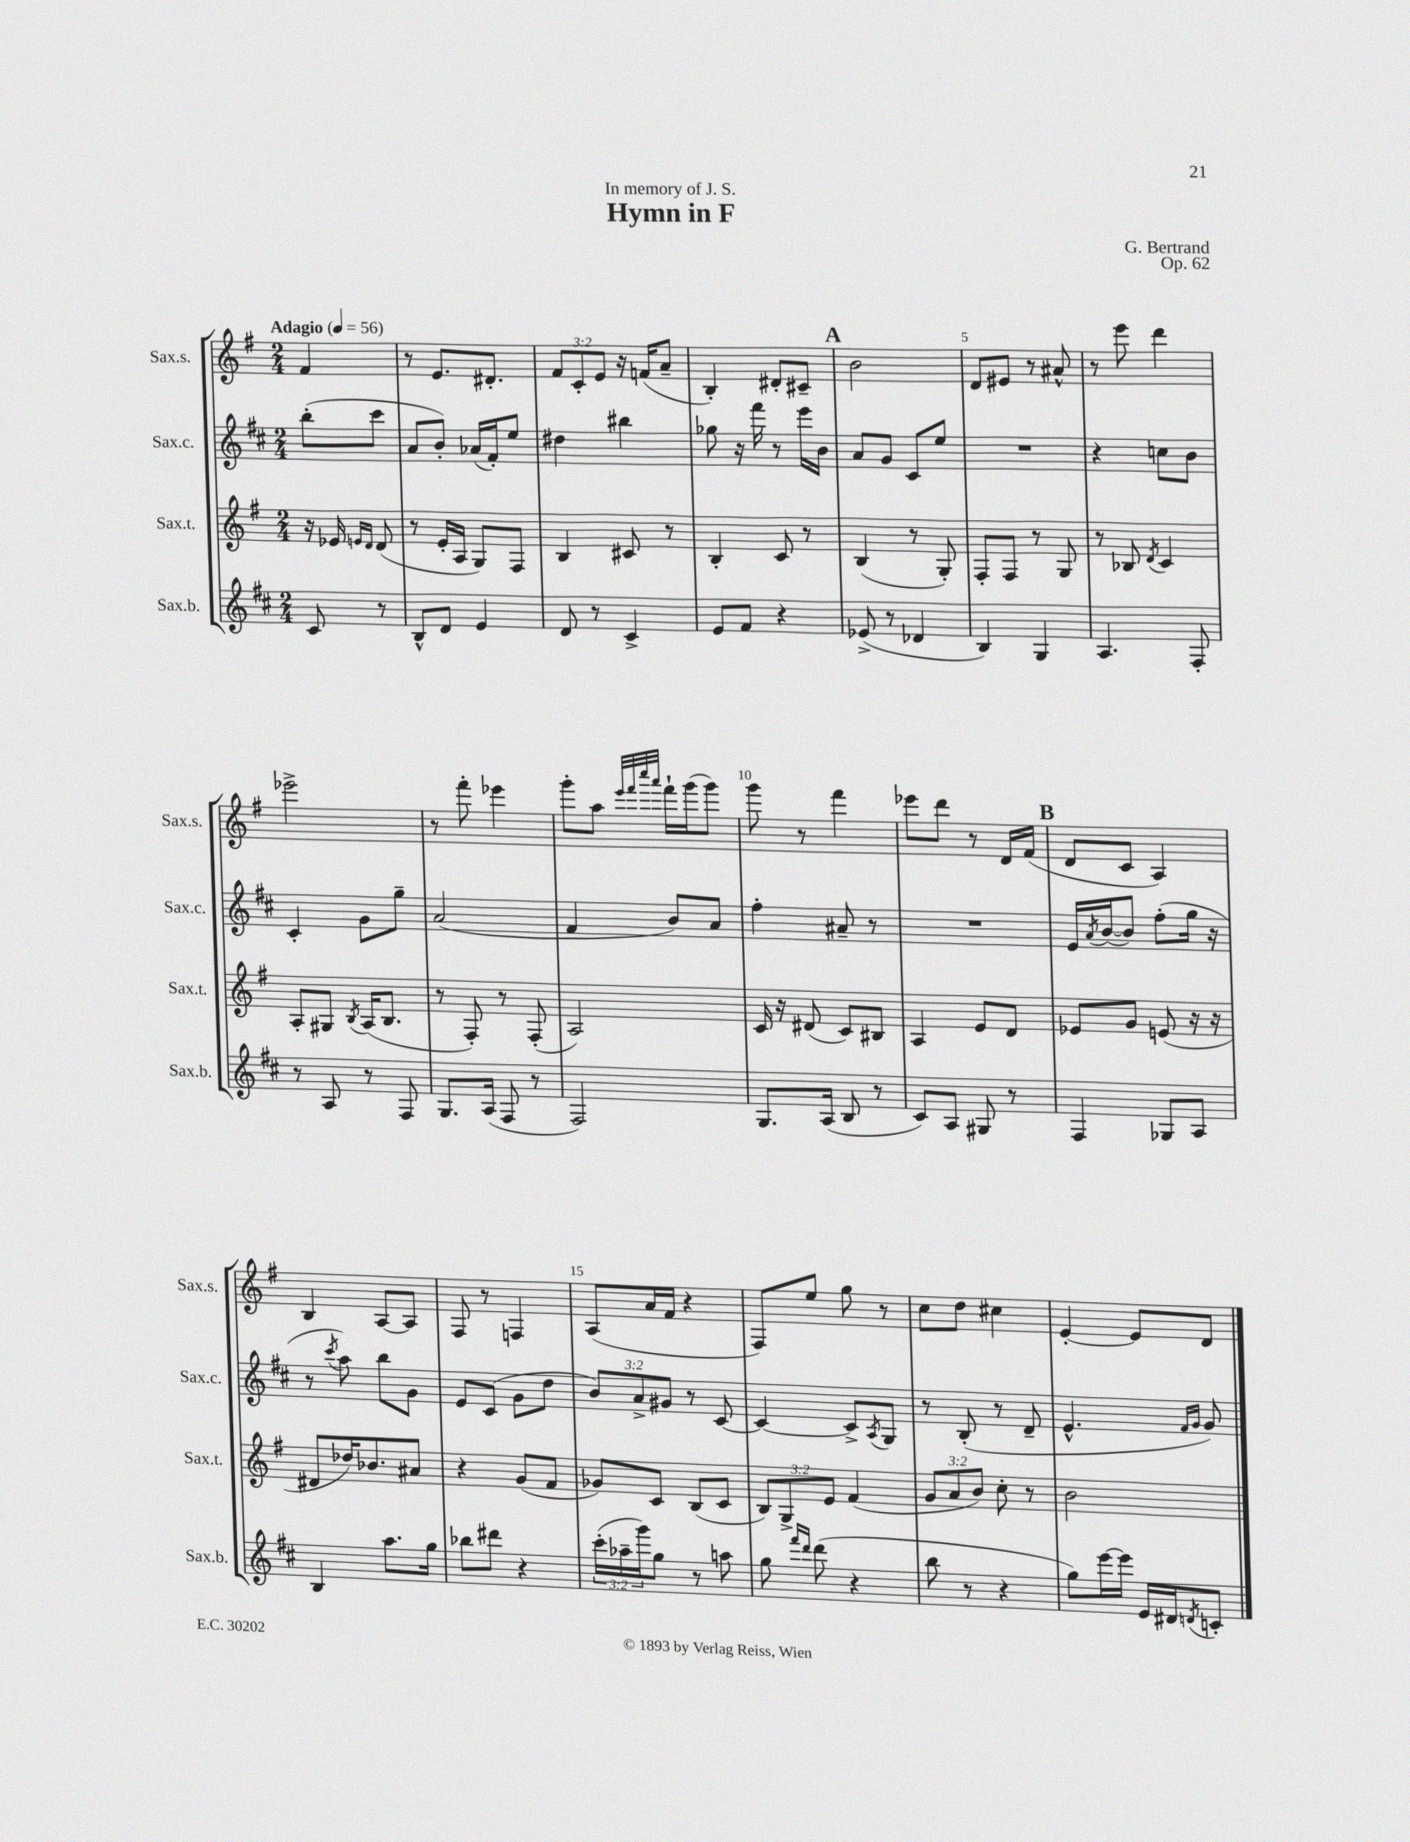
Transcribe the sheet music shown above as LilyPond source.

\header { title = "Hymn in F" composer = "G. Bertrand" dedication = "In memory of J. S." opus = "Op. 62" }
<<
\new StaffGroup <<
\new Staff = "s0" \with { instrumentName = "Sax.s." shortInstrumentName = "Sax.s." } {
    \clef treble \key g \major \numericTimeSignature \time 2/4 \override Staff.TupletNumber.text = #tuplet-number::calc-fraction-text \partial 4 \tempo "Adagio" 4 = 56
    fis'4 |
    r8 e'8. dis'8.-. |
    \tuplet 3/2 { fis'8 c'8-. e'8 } r16 f'16( a'8-- |
    b4-.) dis'8-. cis'8-- |
    \mark \markup { \bold "A" } b'2 |
    d'8 eis'8 r8 ais'8-^ |
    r8 e'''8 d'''4 |
    ees'''2-> |
    r8 fis'''8-. ees'''4 |
    g'''8-. a''8 \grace { e'''32 fis'''32 c''''32 a'''32 } fis'''16-! g'''16( g'''8) |
    g'''8 r8 fis'''4 |
    ees'''8 d'''8 r8 d'16 fis'16( |
    \mark \markup { \bold "B" } d'8 c'8 a4) |
    b4 a8~ a8 |
    fis8 r8 f4 |
    a8( a'16 fis'16 r4 |
    fis8) e''8 g''8 r8 |
    c''8 d''8 cis''4 |
    e'4~-. e'8 d'8 \bar "|." |
}
\new Staff = "s1" \with { instrumentName = "Sax.c." shortInstrumentName = "Sax.c." } {
    \clef treble \key d \major \numericTimeSignature \time 2/4 \override Staff.TupletNumber.text = #tuplet-number::calc-fraction-text \partial 4
    b''8-.( cis'''8 |
    a'8 b'8-.) aes'16( fis'16-.) e''8 |
    dis''4 bis''4 |
    ges''8 r16 fis'''16 r8 e'''16 b'16 |
    \mark \markup { \bold "A" } a'8 g'8 cis'8 e''8 |
    R2 |
    r4 c''8 b'8 |
    cis'4-. g'8 g''8-- |
    a'2( |
    fis'4 b'8) a'8 |
    fis''4-. ais'8-- r8 |
    R2 |
    \mark \markup { \bold "B" } e'16 \acciaccatura { a'8 } b'16~( b'8) fis''8-.( g''16 r16 |
    r8 \acciaccatura { cis'''8 } a''8) b''8 g'8 |
    e'8 cis'8( g'8 d''8 |
    \tuplet 3/2 { b'8) a'8-> gis'8 } r8 cis'8~ |
    cis'4~ cis'8-> \acciaccatura { a8 } g8 |
    r8 b8-.( r8 d'8-- |
    e'4.-^ \grace { fis'16 g'16 } g'8) \bar "|." |
}
\new Staff = "s2" \with { instrumentName = "Sax.t." shortInstrumentName = "Sax.t." } {
    \clef treble \key g \major \numericTimeSignature \time 2/4 \override Staff.TupletNumber.text = #tuplet-number::calc-fraction-text \partial 4
    r16 ees'16 \grace { e'16 d'16 } d'8( |
    r8 e'16-. a16 g8) fis8 |
    b4 cis'8 r8 |
    b4-. c'8 r8 |
    \mark \markup { \bold "A" } b4( r8 g8-.) |
    fis8-. fis8 r8 g8 |
    r8 bes8 \acciaccatura { d'8 } c'4 |
    a8-. gis8 \acciaccatura { b8 } a16( b8. |
    r8 fis8-.) r8 fis8-.( |
    a2) |
    c'16 r16 dis'8( c'8) bis8 |
    a4 e'8 d'8 |
    \mark \markup { \bold "B" } ees'8 g'8 e'8( r16 r16 |
    dis'8 des''16) bes'8. ais'8 |
    r4 g'8( fis'8 |
    ges'8) c'8 b8( c'8 |
    \tuplet 3/2 { b8) g8-> e'8 } fis'4( |
    \tuplet 3/2 { g'8 a'8 b'8) } c''8-. r8 |
    b'2 \bar "|." |
}
\new Staff = "s3" \with { instrumentName = "Sax.b." shortInstrumentName = "Sax.b." } {
    \clef treble \key d \major \numericTimeSignature \time 2/4 \override Staff.TupletNumber.text = #tuplet-number::calc-fraction-text \partial 4
    cis'8 r8 |
    b8-^ d'8 e'4 |
    d'8 r8 cis'4-> |
    e'8 fis'8 r4 |
    \mark \markup { \bold "A" } ees'8->( r8 des'4 |
    b4) g4 |
    a4. fis8-. |
    r8 a8 r8 fis8 |
    g8. a16( fis8 r8 |
    fis2) |
    g8. a16( b8 r8 |
    cis'8) a8 gis8 r8 |
    \mark \markup { \bold "B" } fis4 ges8 a8 |
    b4 a''8. g''16 |
    bes''8 dis'''8 r4 |
    \tuplet 3/2 { cis'''16-.( aes''16-- g'''16) } g''8 r8 a''8 |
    g''8 \grace { fis'''16 d'''16 } d'''8( r4 |
    b''8 r8 r4 |
    g''8) e'''16~ e'''16 e'16 dis'16 \acciaccatura { d'8 } c'8-. \bar "|." |
}
>>
>>
\layout { \context { \Score \override BarNumber.break-visibility = ##(#f #t #t) barNumberVisibility = #(every-nth-bar-number-visible 5) } }
